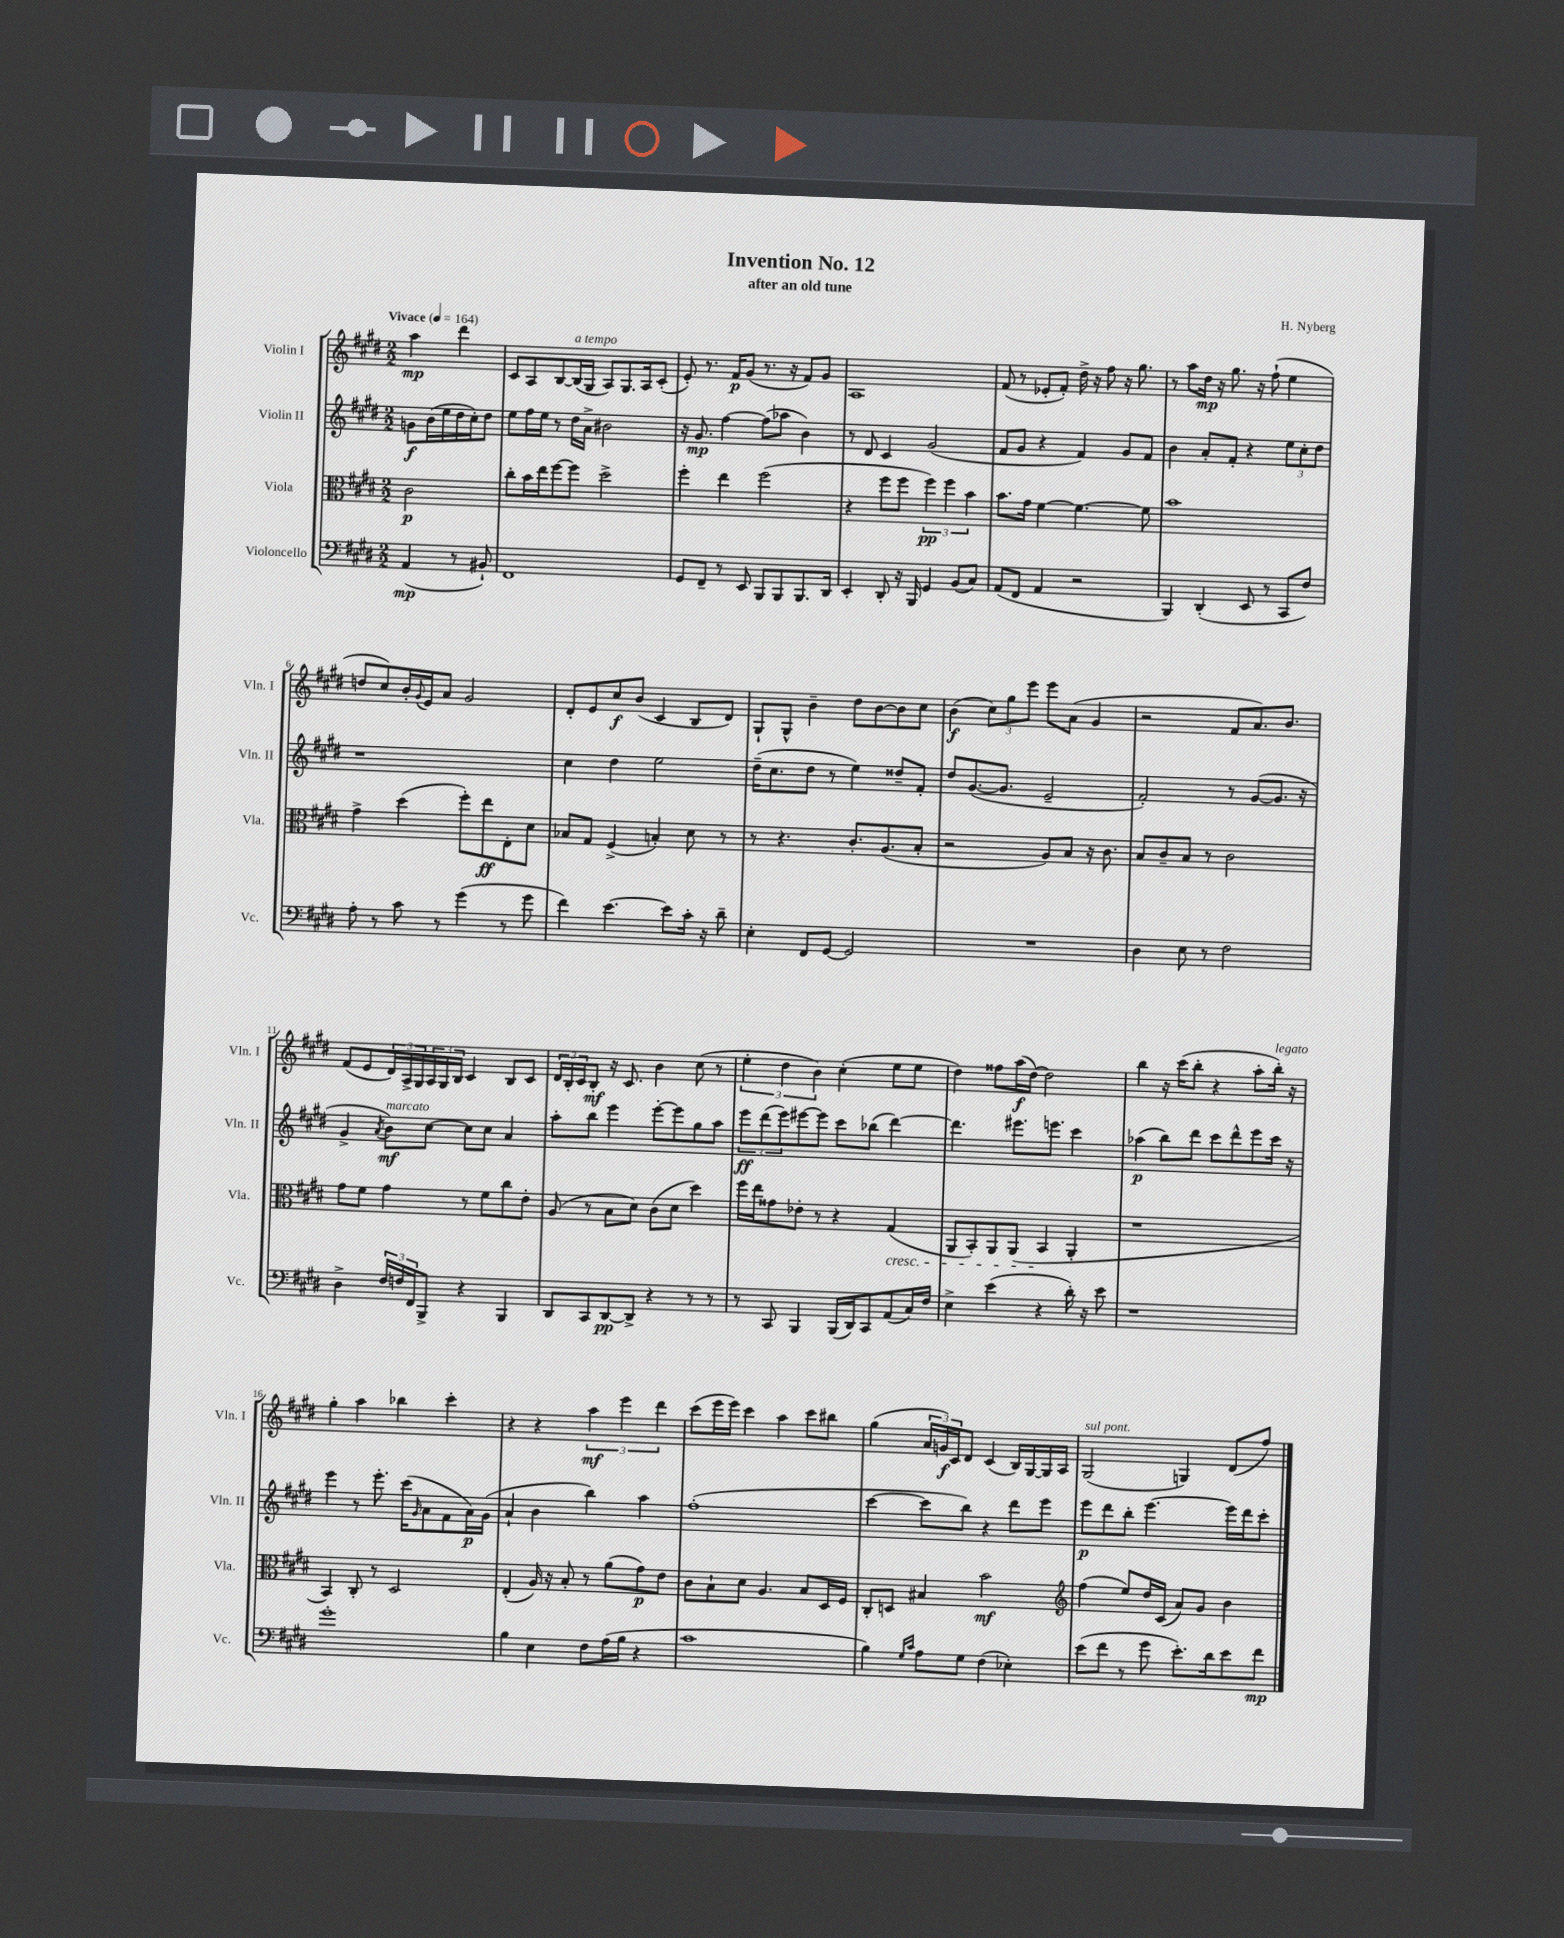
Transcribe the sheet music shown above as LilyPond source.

\header { title = "Invention No. 12" composer = "H. Nyberg" subtitle = "after an old tune" }
<<
\new StaffGroup <<
\new Staff = "s0" \with { instrumentName = "Violin I" shortInstrumentName = "Vln. I" } {
    \clef treble \key e \major \numericTimeSignature \time 2/2 \partial 2 \tempo "Vivace" 4 = 164
    a''4\mp dis'''4 |
    cis'8 a8 b8~ b16^\markup { \italic "a tempo" }( gis16 a8) gis8. a16 cis'8-.( |
    e'8-.) r8. fis'16\p gis'8( r8. r16 fis'8) gis'8 |
    a1 |
    fis'8( r8 ees'8-. fis'8-.) dis''16-> r16 fis''8 r16 gis''8. |
    r8 a''8 dis''16\mp r16 gis''8. r16 fis''8-!( e''4 |
    d''8 cis''8) b'16-. \appoggiatura { gis'8 } e'16 a'8 gis'2 |
    dis'8-. e'8 cis''8\f b'8( cis'4 b8 dis'8) |
    gis8-! gis8-^ b'4-- dis''8 b'8~ b'8 cis''8 |
    b'4\f( \tuplet 3/2 { cis''8) gis''8 e'''8 } e'''8 a'8( gis'4 |
    r2 fis'8 a'8.) b'8. |
    fis'8( e'8 \tuplet 3/2 { dis'16) a16-> gis16 } \tuplet 3/2 { a16 gis16 b16 } cis'4 b8 cis'8 |
    \tuplet 3/2 { dis'16 b16-. cis'16 } b8-.\mf r16 cis'8. b'4 cis''8( r8 |
    \tuplet 3/2 { e''4-. dis''4 b'4) } cis''4-.( e''8 e''8 |
    dis''4) fisis''8 a''16\f( dis''16~) dis''2 |
    b''4 r16 cis'''16( b''8-. r4 a''8-. b''16-.^\markup { \italic "legato" }) r16 |
    gis''4-. a''4 bes''4 cis'''4-. |
    r4 r4 \tuplet 3/2 { a''4\mf e'''4 dis'''4 } |
    cis'''8( e'''16 e'''16) cis'''4 a''4 cis'''8 bis''8 |
    gis''4( \tuplet 3/2 { a'16 g'16\f) cis'16 } dis'8 cis'4( b16) gis16~ gis16 a16 |
    gis2^\markup { \italic "sul pont." }( g4) dis'8( fis''8) \bar "|." |
}
\new Staff = "s1" \with { instrumentName = "Violin II" shortInstrumentName = "Vln. II" } {
    \clef treble \key e \major \numericTimeSignature \time 2/2 \partial 2
    g'8\f b'16( e''16 dis''16 cis''16-.) dis''8 |
    e''8 fis''16 e''16 r8 dis''16 a'16-> bis'2 |
    r16 gis'8.\mp fis''4~ fis''8( aes''8 b'4) |
    r8 dis'8 cis'4 gis'2( |
    fis'8 gis'8 r4 fis'4) gis'8 fis'8 |
    b'4 a'8-. fis'8-. r4 \tuplet 3/2 { e''8 cis''8-. dis''8 } |
    r1 |
    cis''4 dis''4 e''2 |
    dis''16--( cis''8. dis''8 r8 e''4) disis''8-- fis'8-. |
    dis''8 gis'8.~( gis'8. e'2-- |
    fis'2-.) r8 gis'8~( gis'8. r16 |
    gis'4-> \acciaccatura { a'8 } b'8\mf^\markup { \italic "marcato" }) cis''8~ cis''8 cis''8 a'4 |
    a''8-. b''8 e'''4 e'''8~-. e'''8 gis''8 a''8 |
    \tuplet 3/2 { e'''8\ff dis'''8( e'''8) } eis'''8~ eis'''8 cis'''8 bes''8( dis'''4~) |
    dis'''4. eis'''8. e'''8. cis'''4 |
    aes''4\p( b''8) dis'''8 cis'''8 dis'''8-^ e'''8 cis'''16 r16 |
    e'''4 r8 e'''8.-. cis'''16( \grace { gis'16 } a'8 fis'8 a'16\p) gis'16( |
    a'4-! b'4 b''4) a''4 |
    fis''1-.( |
    cis'''4~ cis'''8 b''8) r4 dis'''8 e'''8 |
    e'''8\p dis'''8 b''8-. e'''4.~ e'''16 dis'''16 cis'''8-. \bar "|." |
}
\new Staff = "s2" \with { instrumentName = "Viola" shortInstrumentName = "Vla." } {
    \clef alto \key e \major \numericTimeSignature \time 2/2 \partial 2
    cis'2\p |
    cis''8-. b'16 e''16 fis''8~ fis''8 dis''2-> |
    fis''4-. e''4 fis''2( |
    r4 fis''8 fis''8 \tuplet 3/2 { fis''4\pp) fis''4 b'4 } |
    b'8. gis'16 fis'4~ fis'4.~ fis'8 |
    b'1 |
    gis'4-> dis''4( fis''8-.) e''8\ff e8-. dis'8 |
    bes8 gis8 fis4->( b4-.) dis'8 r8 |
    r8 r4. cis'8.-. a8.( b8-. |
    r2 a8) b8 r16 cis'8. |
    b8 cis'8-- b8 r8 cis'2 |
    gis'8 fis'8 gis'4 r8 fis'8 cis''8 e'8-. |
    a8( r8 b8 dis'8) cis'8( dis'8 dis''4) |
    fis''16 e''16 gisis'8 ees'8-. r8 r4 gis4\cresc( |
    a,8 b,8-.) a,8 a,8( b,4\! a,4-. |
    r1 |
    b,4) cis8-. r8 dis2 |
    e4-.( a16) r16 b8-. r8 a'8( gis'8\p) e'8 |
    cis'8 b8-! dis'8 a4. b8 dis16 fis16 |
    cis8-. d8 bis4 b'2\mf |
    \clef treble fis''4( e''8) dis''16 cis'16( a'8) gis'8 b'4 \bar "|." |
}
\new Staff = "s3" \with { instrumentName = "Violoncello" shortInstrumentName = "Vc." } {
    \clef bass \key e \major \numericTimeSignature \time 2/2 \partial 2
    a,4\mp( r8 bis,8-!) |
    fis,1 |
    gis,8 fis,8-- r8 e,8 b,,8 b,,8 b,,8. dis,16 |
    e,4-. dis,8-. r16 b,,16 gis,4 b,8( cis8) |
    a,8( fis,8 a,4 r2 |
    b,,4) dis,4-.( e,8 r8 cis,8 fis8) |
    a8-. r8 cis'8 r8 gis'4( r8 gis'8 |
    fis'4) e'4.~ e'8 cis'16-. r16 dis'8-- |
    e4-. fis,8 gis,8~ gis,2 |
    R1 |
    dis4 e8 r8 fis2 |
    dis4-> \tuplet 3/2 { fis16 f16 fis,16 } b,,8-> r4 b,,4 |
    dis,8 cis,8 dis,8~\pp dis,8-> r4 r8 r8 |
    r8 cis,8 b,,4 b,,16( dis,16) cis,8 a,8( cis16) fis16 |
    e4-> e'4( r4 dis'16-.) r16 e'8 |
    r1 |
    gis'1-. |
    b4 e4 fis8 a16( b16 r4 |
    cis'1 |
    b4) \grace { gis16 cis'16 } a8 gis8 fis4( ees4-.) |
    e'8( fis'8 r8 gis'8 e'8.-.) dis'16 e'8 fis'8\mp \bar "|." |
}
>>
>>
